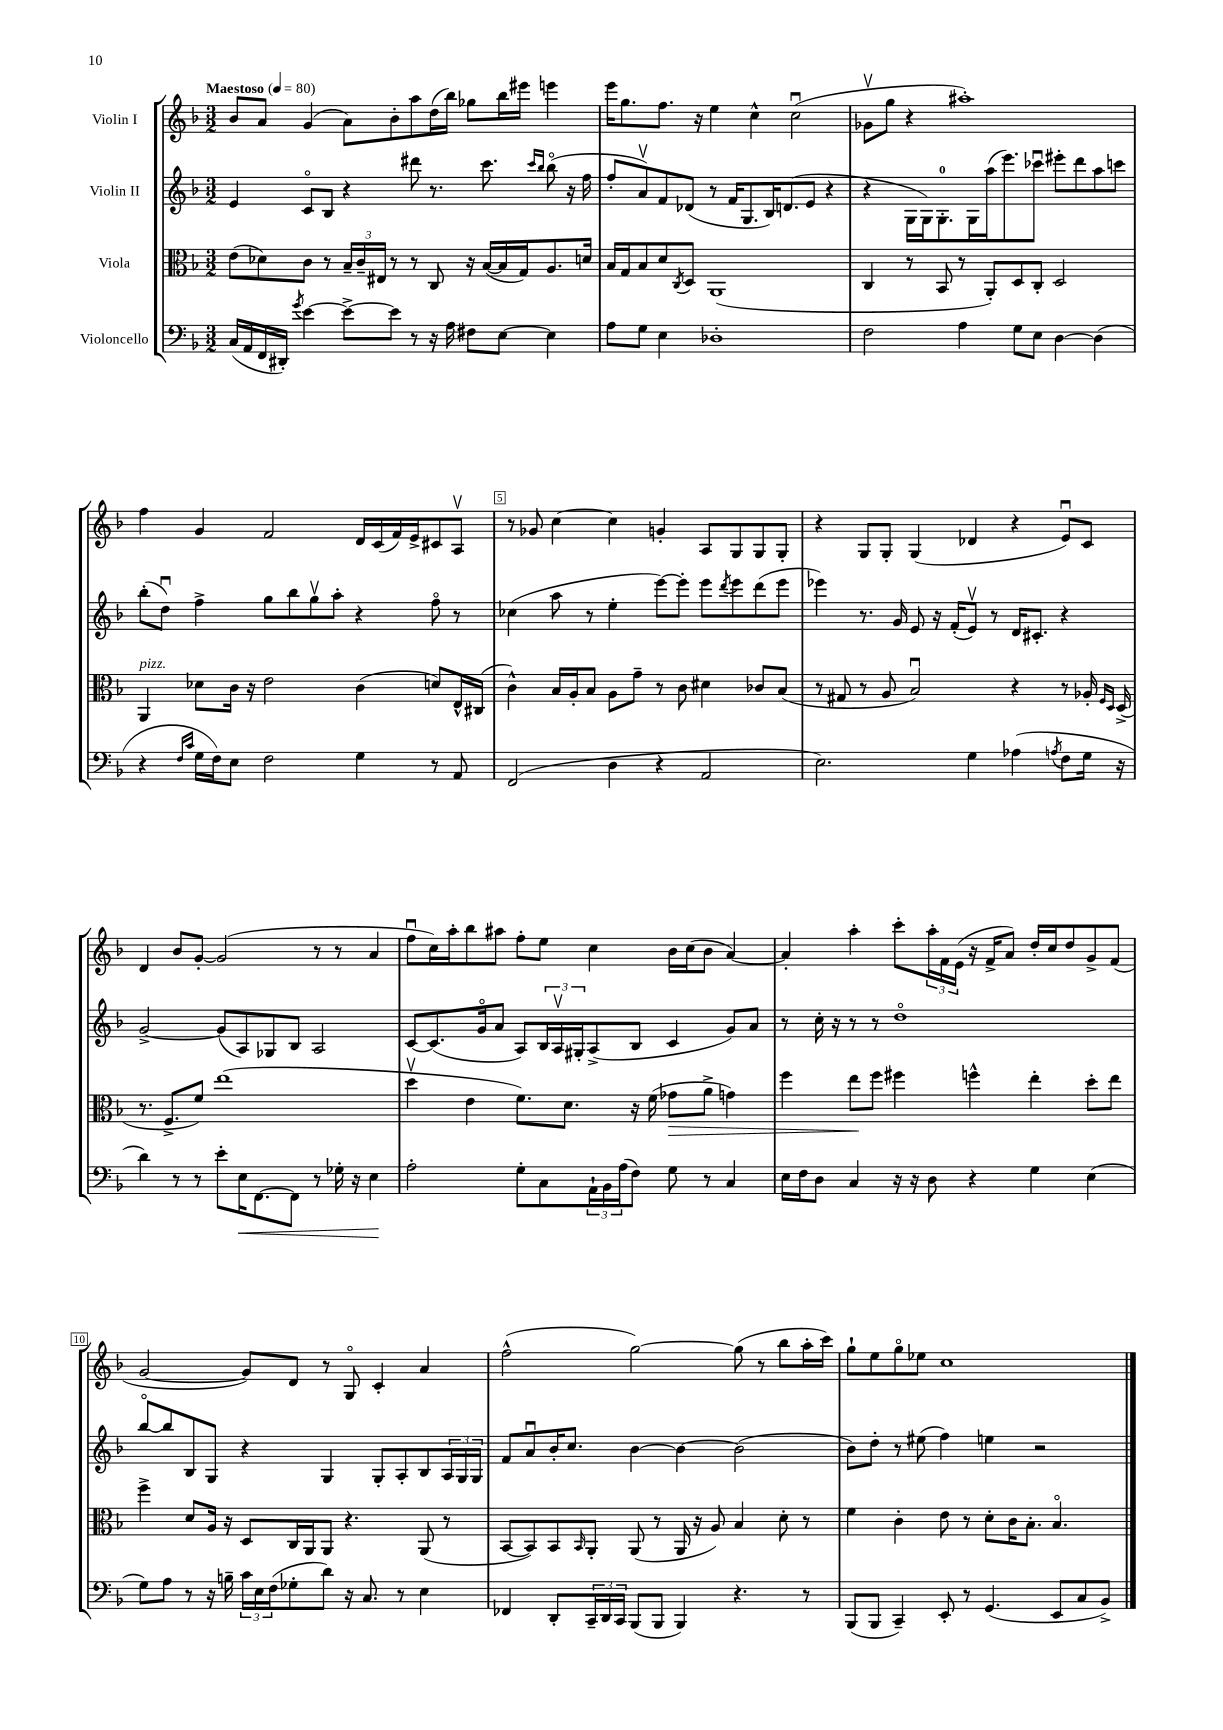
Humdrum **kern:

**kern	**kern	**kern	**kern
*staff4	*staff3	*staff2	*staff1
*clefF4	*clefC3	*clefG2	*clefG2
*k[b-]	*k[b-]	*k[b-]	*k[b-]
*M3/2	*M3/2	*M3/2	*M3/2
*MM80	*MM80	*MM80	*MM80
(16C	(8e	4e	8b-
16AA	.	.	.
16FF	8d-)	.	8a
16DD#')	.	.	.
8qg	.	.	.
[4e	8c	8co	(4g
.	8r	8B-	.
8e^_	24B-~	4r	8a)
.	24c~	.	.
.	24E#	.	.
8e]	8r	.	8b-'
8r	8r	8ddd#	8aa
16r	8C	8.r	(16dd
16A	.	.	16bb-)
8F#	16r	.	8gg-
.	([16B-	8.ccc	.
[8E	16B-]	.	16bb-
.	16G)	.	16eee#
.	.	16qqccc	.
.	.	16qqbb-	.
4E]	8.A	(8bb-o	4eee
.	.	16r	.
.	16d	16ff	.
=	=	=	=
8A	16B-	8ff'	16eee
.	16G	.	8.gg
8G	8B-	8av)	.
4E	8d	8f	8.ff
.	8qC	.	.
.	8D	(8d-	.
.	.	.	16r
1D-'	(1AA	8r	4ee
.	.	16f	.
.	.	8.G	.
.	.	.	4cc^^
.	.	16B-)	.
.	.	(8.d	.
.	.	.	(2ccu
.	.	8e	.
.	.	4r	.
=	=	=	=
2F	4C	4r	8g-v
.	.	.	8gg
.	8r	16G	4r
.	.	16G)	.
.	8BB-	8.G'	.
4A	8r	.	1aa#')
.	.	16G	.
.	8AA')	(16aa	.
.	.	8.eee)	.
8G	8D	.	.
8E	8C'	8ccc-u	.
[4D	2D	8eee#'	.
.	.	8ddd	.
(4D]	.	8aa	.
.	.	8ccc	.
=	=	=	=
4r	4AA	(8bb-'	4ff
.	.	8ddu)	.
16qqF	.	.	.
16qqc	.	.	.
16G	8d-	4ff^	4g
16F)	.	.	.
8E	16c	.	.
.	16r	.	.
2F	2e	8gg	2f
.	.	8bb-	.
.	.	8ggv	.
.	.	8aa'	.
4G	(4c	4r	16d
.	.	.	(16c
.	.	.	16f)
.	.	.	16e^
8r	8d)	8ffo	8c#
8AA	16E^^	8r	8Av
.	(16C#	.	.
=	=	=	=
(2FF	4c^^)	(4cc-	8r
.	.	.	8g-
.	16B-	8aa	[4cc
.	16A'	.	.
.	8B-	8r	.
4D	8A	4ee'	4cc]
.	8g~	.	.
4r	8r	[8eee)	4g'
.	8c	8eee']	.
2AA	4d#	8eee	8A
.	.	8qddd	.
.	.	8eee	8G
.	8c-	(8ddd	8G
.	(8B-	8eee	8G'
=	=	=	=
2.E)	8r	4eee-)	4r
.	8G#	.	.
.	8r	8.r	8G
.	8A	.	8G'
.	.	16g	.
.	2B-u)	8e	(4G
.	.	16r	.
.	.	(16f'	.
4G	.	8ev)	4d-
.	.	8r	.
(4A-	4r	16d	4r
.	.	8.c#'	.
8qA	.	.	.
8F	8r	4r	8eu)
16G	16A-'	.	8c
.	16qqF	.	.
.	16qqD	.	.
16r	(16D^	.	.
=	=	=	=
4d)	8.r	[2g^	4d
.	8.F^	.	.
8r	.	.	8b-
8r	8f)	.	[8g'
8e'	(1ee	(8g]	(2g]
16E	.	8A)	.
[8.FF	.	.	.
.	.	8G-	.
8FF]	.	8B-	.
8r	.	2A	8r
16G-'	.	.	8r
16r	.	.	.
4E	.	.	4a
=	=	=	=
2A'	4ddv	[8c	8ffu
.	.	(8.c]	16cc)
.	.	.	16aa'
.	4e	.	8bb-
.	.	16go	.
.	.	8a	8aa#
8G'	8.f)	8A)	8ff'
8C	.	24B-	8ee
.	.	24Av	.
.	8.d	.	.
.	.	24G#'	.
24AA`	.	(8A^	4cc
24BB-	.	.	.
(24A	.	.	.
8F)	16r	8B-	.
.	(16f	.	.
8G	8g-	4c	16b-
.	.	.	(16cc
8r	8a^	.	8b-
4C	4g)	8g)	[4a)
.	.	8a	.
=	=	=	=
16E	4ff	8r	4a']
16F	.	.	.
8D	.	16cc'	.
.	.	16r	.
4C	8ee	8r	4aa'
.	8ff	8r	.
16r	4ff#	1ddo	8ccc'
16r	.	.	.
8D	.	.	24aa'
.	.	.	24f
.	.	.	(24e
4r	4ff^^	.	16r
.	.	.	16f^
.	.	.	8a)
4G	4ee'	.	16dd'
.	.	.	16cc
.	.	.	8dd
(4E	8dd'	.	8g^
.	8ee	.	(8f
=	=	=	=
8G)	4ff^	[8bb-o	[2g
8A	.	8bb-]	.
8r	8d	8B-	.
16r	16A	8G	.
16B~	16r	.	.
24c	8D	4r	8g])
24E	.	.	.
(24F	.	.	.
8G-'	16C	.	8d
.	16AA	.	.
8d)	8AA	4G	8r
16r	4.r	.	8Go
8.C	.	.	.
.	.	8G'	4c'
8r	.	8A'	.
4E	(8AA	8B-	4a
.	8r	24A	.
.	.	24G	.
.	.	24G	.
=	=	=	=
4FF-	[8BB-	8f	(2ff^^
.	8BB-])	8au	.
8DD'	8BB-	16b-'	.
.	.	8.cc	.
.	16qqBB-	.	.
24CC~	8AA'	.	.
24DD	.	.	.
24CC	.	.	.
(8BBB-	(8AA	[4b-	[2gg)
8BBB-	8r	.	.
4BBB-)	16AA	4b-_	.
.	16r	.	.
.	8A)	.	.
4.r	4B-	(2b-]	(8gg]
.	.	.	8r
.	8d'	.	8bb-
8r	8r	.	16aa'
.	.	.	16ccc)
=	=	=	=
(8BBB-	4f	8b-)	8gg`
8BBB-	.	8dd'	8ee
4CC~)	4c'	8r	8ggo
.	.	(8ee#	8ee-
8EE'	8e	4ff)	1cc
8r	8r	.	.
(4.GG	8d'	4ee	.
.	16c	.	.
.	8.B-'	.	.
.	.	2r	.
8EE	4.B-o	.	.
8C	.	.	.
8BB-^)	.	.	.
==	==	==	==
*-	*-	*-	*-
